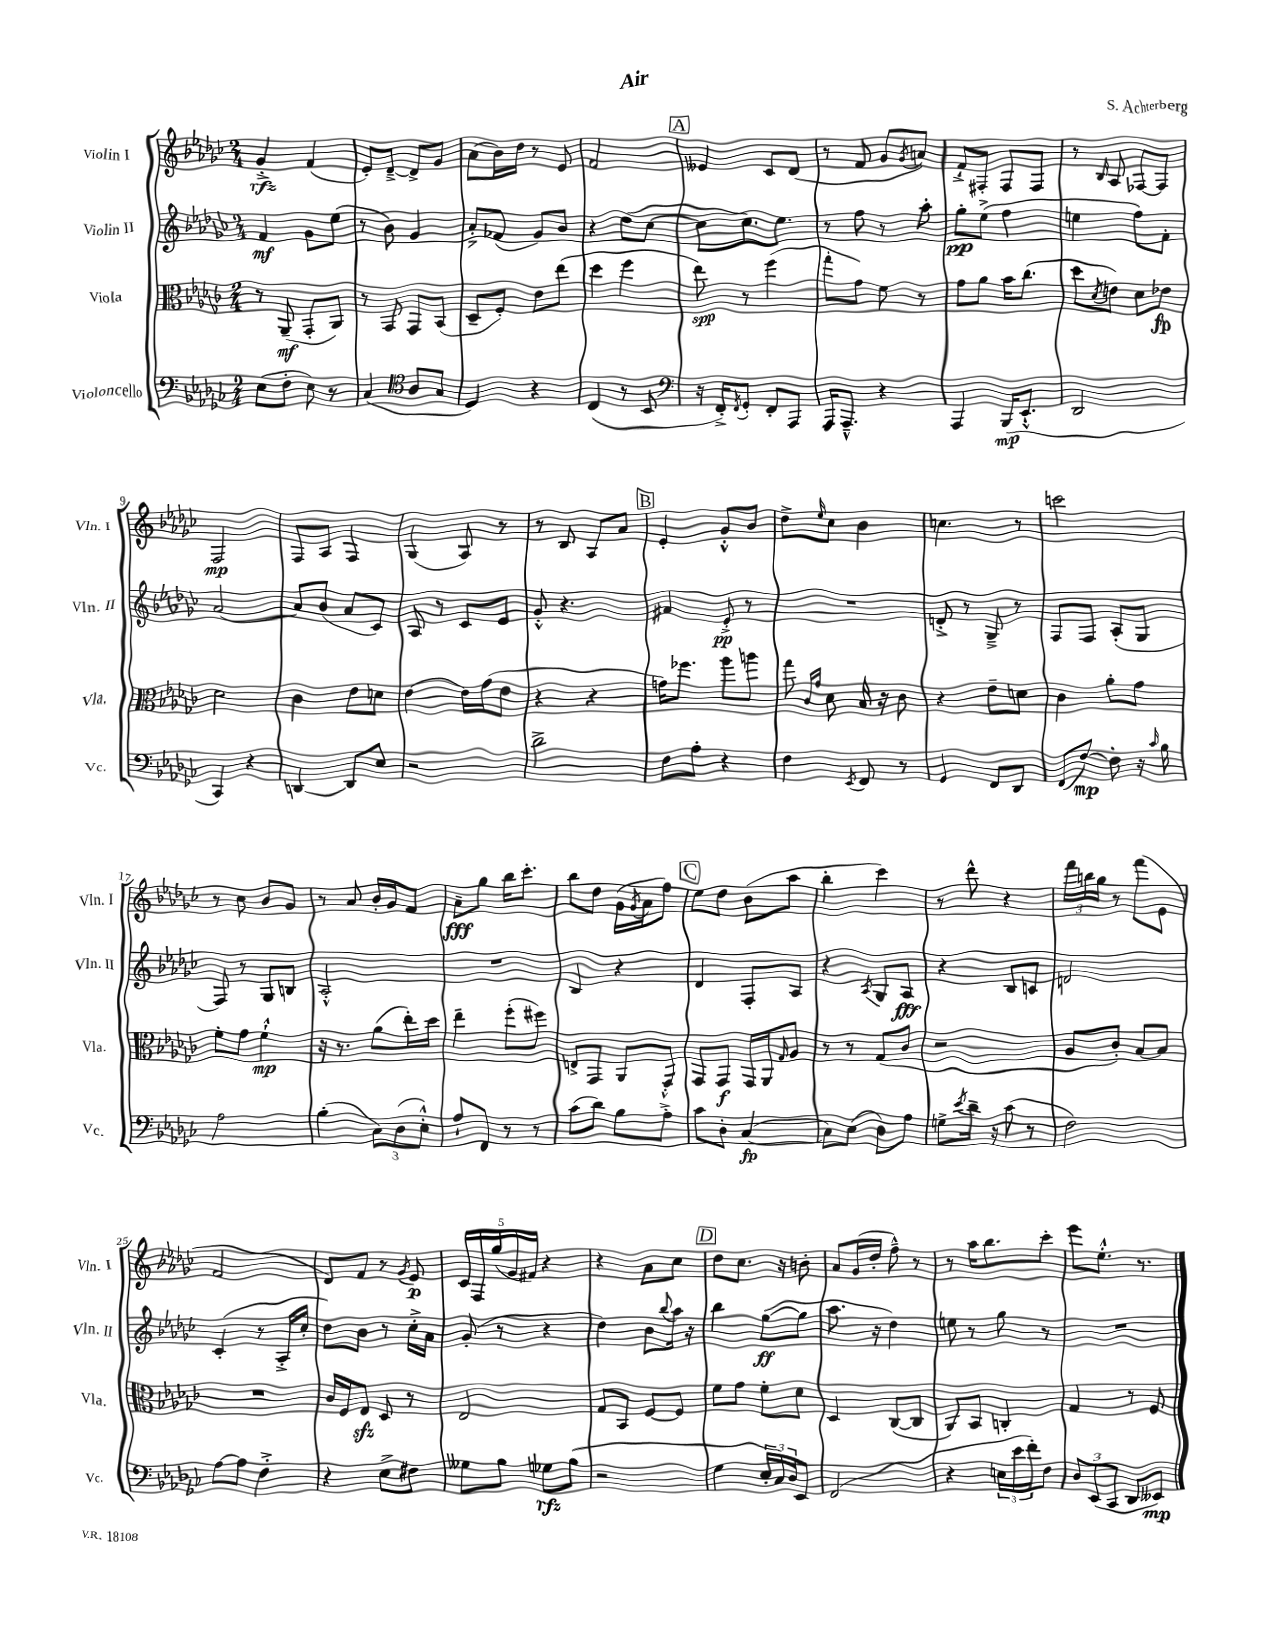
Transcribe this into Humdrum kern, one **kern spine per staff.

**kern	**kern	**kern	**kern
*staff4	*staff3	*staff2	*staff1
*clefF4	*clefC3	*clefG2	*clefG2
*k[b-e-a-d-g-c-]	*k[b-e-a-d-g-c-]	*k[b-e-a-d-g-c-]	*k[b-e-a-d-g-c-]
*M2/4	*M2/4	*M2/4	*M2/4
(8E-	8r	4f	4g-'^
8F'	(8AA-~	.	.
8E-)	8GG-'	8g-	(4f
8r	8AA-)	(8ee-	.
=	=	=	=
(4C-	8r	8r	8e-')
.	8GG-	8b-)	[8d-~^
*clefC4	*	*	*
8A-	8GG-	4g-	8d-^]
8G-	(8BB-	.	8g-
=	=	=	=
4D-)	8D-~	8a-'^	(8a-
.	8F')	(8f-	16b-)
.	.	.	16dd-
4r	8e-	8g-)	8r
.	(8ee-	8b-	8e-
=	=	=	=
(4C-	4dd-	4r	2f
8r	4ff	(8dd-	.
8BB-	.	[8cc-	.
=	=	=	=
*clefF4	*	*	*
16r	8ee-)	8cc-]	4e--
16FF'^)	.	.	.
8qFF	.	.	.
8GG-'	8r	8.cc-)	.
8FF'	(4ff	.	8c-
.	.	8.ee-	.
8AAA-	.	.	(8d-
=	=	=	=
16AAA-	8gg-'	8r	8r
8.AAA-~^^	.	.	.
.	8g-)	8ff	8f
4r	8f	8r	8g-
.	.	.	8qg-
.	8r	8aa-'	8a)
=	=	=	=
4AAA-	8g-	8gg-'	8f`^
.	8a-	(8ee-^	8F#'
(16BBB-	16b-	4ff	8F#
8.EE-`^^	(8.cc-	.	.
.	.	.	8F#
=	=	=	=
2DD-	8dd-	4ee	8r
.	8qd-	.	16qqB-
.	8e)	.	8A-
.	8d-	8ff)	[8F-
.	8e-	8f'	8F-]
=	=	=	=
4CC-)	2d-	[2a-	2F
4r	.	.	.
=	=	=	=
[4DD	4c-	8a-]	8F
.	.	(8b-	8A-
8DD]	8e-	8a-	4F
8E-	8d	8c-)	.
=	=	=	=
2r	[4e-	8A-	(4G-
.	.	8r	.
.	16e-]	8c-	8A-)
.	(16g-	.	.
.	8e-	8e-	8r
=	=	=	=
2d-^	4r	8g-'^^	8r
.	.	4.r	8B-
.	4r	.	8A-
.	.	.	8a-
=	=	=	=
8F	16g)	4f#	4e-'
.	8.ff-	.	.
8A-'	.	.	.
4r	8aa-	8e-'^	8g-'^^
.	8aa	8r	8b-
=	=	=	=
4F	8gg-	2r	8dd-^
.	16qqc-	.	.
.	16qqg-	.	16qqee-
.	8d-	.	8cc-
8qEE-	.	.	.
8FF	16B-	.	4b-
.	16r	.	.
8r	8c-	.	.
=	=	=	=
4GG-	4r	8d'^	4.cc
.	.	8r	.
8FF	8e-~	8G-~^	.
8DD-	8d	8r	8r
=	=	=	=
(8FF	4c-	8F	2ccc
[8F)	.	8F	.
8F']	8a-'	(8A-'	.
16r	8g-	8G-	.
16qqc-	.	.	.
16B-	.	.	.
=	=	=	=
2A-	8f'	8F)	8r
.	8g-	8r	8cc-
.	4f`^^	8G-	8b-
.	.	8B	8g-
=	=	=	=
(4B-'	16r	2A-'^^	8r
.	8.r	.	.
.	.	.	8a-
12C-)	(8a-	.	16b-'
.	.	.	16g-
(12D-	.	.	.
.	16ee-')	.	8f
12E-'^^)	.	.	.
.	16dd-	.	.
=	=	=	=
8A-`	4ee-~	2r	8a-~
8FF	.	.	8gg-
8r	(8ff'	.	16bb-
.	.	.	8.ccc-'
8r	8ff#)	.	.
=	=	=	=
(8c-	8E^	4B-	8bb-
8d-)	8GG-	.	8dd-
8B-	8AA-	4r	(16g-
.	.	.	8qg-
.	.	.	16a-
8A-'^	8GG-'^^	.	8ff)
=	=	=	=
8c-	8GG-	4d-	8ee-
8D-'	8GG-	.	8dd-
([4C-	16GG-	8F'	(8b-
.	16AA-	.	.
.	16qqG-	.	.
.	8A-	8A-	8aa-
=	=	=	=
8C-])	8r	4r	4bb-'
(8E-	8r	.	.
.	.	8qA-	.
8D-)	(8G-	8G-	4ccc-)
8A-	8c-	8A-	.
=	=	=	=
8G^	2r	4r	8r
8qe-	.	.	.
16d-~	.	.	8ddd-^^
16r	.	.	.
(8c-	.	8B-	4r
8r	.	8c	.
=	=	=	=
2F)	8A-	2d	24fff
.	.	.	24bb
.	.	.	24gg-
.	8c-')	.	8r
.	[8B-	.	(8fff
.	8B-]	.	8e-
=	=	=	=
[8A-	2r	(4c-'	2f
8A-]	.	.	.
4F'^	.	8r	.
.	.	16A-'^	.
.	.	16cc-'	.
=	=	=	=
4r	16c-	8dd-)	8d-)
.	16F	.	.
.	8E-	8b-	8f
8E-^	8D-	8r	8r
.	.	.	8qg-
8F#	8r	16cc-'^	8e-
.	.	16a-	.
=	=	=	=
8G--	2E-	(8g-'	20c-
.	.	.	20F
.	.	.	(20gg-
8B-	.	8r	.
.	.	.	20g-
.	.	.	20f#)
8G-	.	4r	4r
(8B-	.	.	.
=	=	=	=
2r	8G-	4dd-)	4r
.	8BB-	.	.
.	[8F	8b-	8a-
.	.	8qqbb-	.
.	8F]	16aa-	8cc-
.	.	16r	.
=	=	=	=
4G-	8f	4bb-	8dd-
.	8g-	.	8.cc-
24E-'	8f'	([8gg-	.
24C-)	.	.	.
.	.	.	16r
24D-	.	.	.
8EE-	8d-	8gg-]	8b'
=	=	=	=
(2FF	4D-	8.aa-	8a-
.	.	.	(16g-
.	.	16r	16dd-'
.	([8C-	4dd-)	8ff~^^)
.	8C-]	.	8r
=	=	=	=
4r	8AA-)	8ee	8r
.	8BB-	8r	16aa-
.	.	.	8.bb-
24E	4C'	8gg-	.
24e-	.	.	.
24f')	.	.	.
8F	.	8r	8ccc-'
=	=	=	=
12D-	4G-	2r	8eee-
(12EE-	.	.	.
.	.	.	8.ee-'^^
12CC-	.	.	.
8DD-	8r	.	.
.	.	.	8.r
8EE--)	8F	.	.
==	==	==	==
*-	*-	*-	*-
